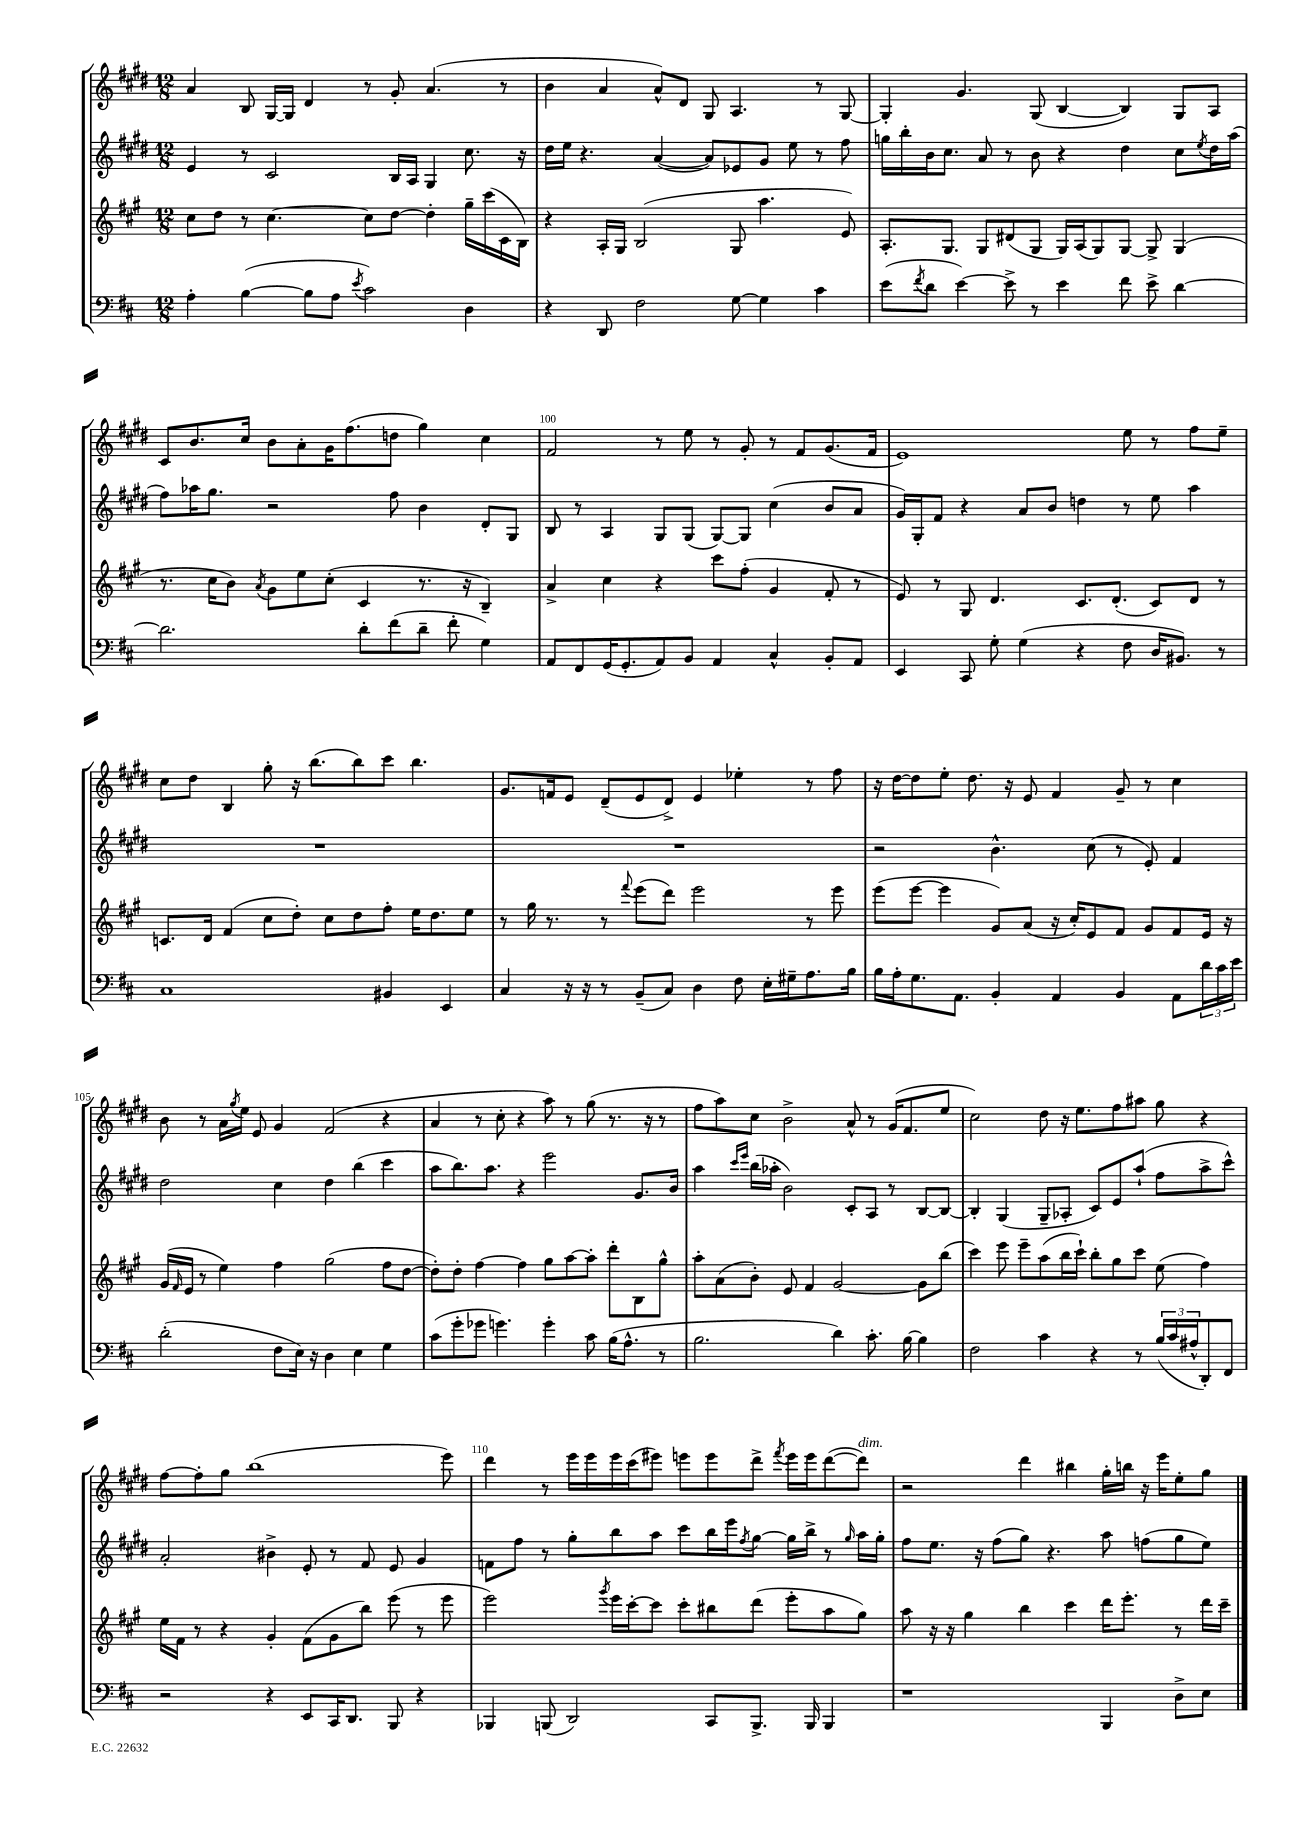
<<
\new StaffGroup <<
\new Staff = "s0" {
    \clef treble \key e \major \numericTimeSignature \time 12/8
    a'4 b8 gis16~ gis16 dis'4 r8 gis'8-. a'4.( r8 |
    b'4 a'4 a'8-^) dis'8 gis8 a4. r8 gis8~ |
    gis4-. gis'4. gis8( b4~ b4) gis8 a8 |
    cis'8 b'8. cis''16 b'8 a'8-. gis'16 fis''8.( d''8 gis''4) cis''4 |
    fis'2 r8 e''8 r8 gis'8-. r8 fis'8 gis'8.( fis'16 |
    e'1) e''8 r8 fis''8 e''8-- |
    cis''8 dis''8 b4 gis''8-. r16 b''8.( b''8) cis'''8 b''4. |
    gis'8. f'16 e'8 dis'8--( e'8 dis'8->) e'4 ees''4-. r8 fis''8 |
    r16 dis''16~ dis''8 e''8-. dis''8. r16 e'8 fis'4 gis'8-- r8 cis''4 |
    b'8 r8 a'16 \acciaccatura { gis''8 } e''16 e'8 gis'4 fis'2( r4 |
    a'4 r8 cis''8-. r4 a''8) r8 gis''8( r8. r16 r8 |
    fis''8 a''8) cis''8 b'2-> a'8-^ r8 gis'16( fis'8. e''8 |
    cis''2) dis''8 r16 e''8. fis''8 ais''8 gis''8 r4 |
    fis''8~ fis''8-. gis''8 b''1( e'''8) |
    dis'''4 r8 e'''16 e'''16 e'''16 cis'''16( eis'''8) e'''8 e'''8 dis'''8-> \acciaccatura { fis'''8 } e'''16 e'''16 dis'''8~( dis'''8^\markup { \italic "dim." }) |
    r2 dis'''4 bis''4 gis''16-. b''16 r16 e'''16 e''8-. gis''8 \bar "|." |
}
\new Staff = "s1" {
    \clef treble \key e \major \numericTimeSignature \time 12/8
    e'4 r8 cis'2 b16 a16 gis4 cis''8. r16 |
    dis''16 e''16 r4. a'4~( a'8) ees'8 gis'8 e''8 r8 fis''8 |
    g''16 b''16-. b'16 cis''8. a'8 r8 b'8 r4 dis''4 cis''8 \acciaccatura { e''8 } dis''16 a''16( |
    fis''8) aes''16 gis''8. r2 fis''8 b'4 dis'8-. gis8 |
    b8 r8 a4 gis8 gis8( gis8~) gis8 cis''4( b'8 a'8 |
    gis'16) gis16-. fis'8 r4 a'8 b'8 d''4 r8 e''8 a''4 |
    R1. |
    R1. |
    r2 b'4.-^ cis''8( r8 e'8-.) fis'4 |
    dis''2 cis''4 dis''4 b''4( cis'''4 |
    a''8 b''8.) a''8. r4 e'''2 gis'8. b'16 |
    a''4 \grace { cis'''16 e'''16 } b''16( aes''16-. b'2) cis'8-. a8 r8 b8~ b8~ |
    b4-. gis4( gis8-- aes8-. cis'8) e'8 a''8-!( fis''8 a''8-> cis'''8-^) |
    a'2-. bis'4-> e'8-. r8 fis'8 e'8 gis'4 |
    f'8 fis''8 r8 gis''8-. b''8 a''8 cis'''8 b''16 e'''16 \acciaccatura { fis''8 } gis''8~ gis''16 b''16-> r8 \grace { gis''16 } a''16 gis''16-. |
    fis''8 e''8. r16 fis''8( gis''8) r4. a''8 f''8( gis''8 e''8) \bar "|." |
}
\new Staff = "s2" {
    \clef treble \key a \major \numericTimeSignature \time 12/8
    cis''8 d''8 r8 cis''4.~ cis''8 d''8~ d''4-. gis''16-- cis'''16( cis'16 b16) |
    r4 a16-. gis16 b2( gis8 a''4. e'8) |
    a8.-. gis8. gis8 dis'8( gis8 gis16) a16( gis8) gis8~ gis8-> gis4( |
    r8. cis''16 b'8) \acciaccatura { a'8 } gis'8 e''8 cis''8-.( cis'4 r8. r16 b4--) |
    a'4-> cis''4 r4 cis'''8 fis''8-.( gis'4 fis'8-. r8 |
    e'8) r8 gis8 d'4. cis'8. d'8.-.( cis'8) d'8 r8 |
    c'8. d'16 fis'4( cis''8 d''8-.) cis''8 d''8 fis''8-. e''16 d''8. e''8 |
    r8 gis''16 r8. r8 \appoggiatura { fis'''8 } e'''8( d'''8) e'''2 r8 e'''8 |
    e'''8( e'''8~ e'''4 gis'8) a'8( r16 cis''16-.) e'8 fis'8 gis'8 fis'8 e'16 r16 |
    gis'16( \grace { fis'16 } e'16 r8 e''4) fis''4 gis''2( fis''8 d''8~ |
    d''8-.) d''8-. fis''4~ fis''4 gis''8 a''8~ a''8-. d'''8-. b8 gis''8-^ |
    a''8-. a'8( b'8-.) e'8 fis'4 gis'2~ gis'8 b''8( |
    cis'''4) e'''8 e'''8-- a''8( b''16 cis'''16-!) b''8-. gis''8 cis'''8 e''8( fis''4) |
    e''16 fis'16 r8 r4 gis'4-. fis'8( gis'8 b''8) e'''8( r8 e'''8 |
    e'''2) \acciaccatura { gis'''8 } e'''16 cis'''16~-. cis'''8 cis'''8-. bis''8 d'''8( e'''8-. a''8 gis''8) |
    a''8 r16 r16 gis''4 b''4 cis'''4 d'''16 e'''8.-. r8 d'''16 cis'''16-- \bar "|." |
}
\new Staff = "s3" {
    \clef bass \key d \major \numericTimeSignature \time 12/8
    a4-. b4~( b8 a8 \acciaccatura { e'8 } cis'2) d4 |
    r4 d,8 fis2 g8~ g4 cis'4 |
    e'8( \acciaccatura { fis'8 } d'8 e'4~) e'8-> r8 e'4 fis'8 e'8-> d'4~ |
    d'2. d'8-. fis'8( d'8-- fis'8-. g4) |
    a,8 fis,8 g,16( g,8.-. a,8) b,8 a,4 cis4-^ b,8-. a,8 |
    e,4 cis,8 g8-. g4( r4 fis8 d16 bis,8.) r8 |
    cis1 bis,4 e,4 |
    cis4 r16 r16 r8 b,8--( cis8) d4 fis8 e16-. gis16-- a8. b16 |
    b16 a16-. g8. a,8. b,4-. a,4 b,4 a,8 \tuplet 3/2 { d'16 cis'16 e'16 } |
    d'2-.( fis8 e16) r16 d4 e4 g4 |
    cis'8( g'8-. ges'8 g'4.) g'4-. cis'8 b16( a8.-^ r8 |
    b2. d'4) cis'8.-. b16~ b4 |
    fis2 cis'4 r4 r8 \tuplet 3/2 { b16( cis'16 ais16-^ } d,8-.) fis,8 |
    r2 r4 e,8 cis,16 d,8. b,,8 r4 |
    bes,,4 b,,8( d,2) cis,8 b,,8.-> b,,16 b,,4 |
    r1 b,,4 d8-> e8 \bar "|." |
}
>>
>>
\layout { \context { \Score currentBarNumber = #96 \override BarNumber.break-visibility = ##(#f #t #t) barNumberVisibility = #(every-nth-bar-number-visible 5) } }
